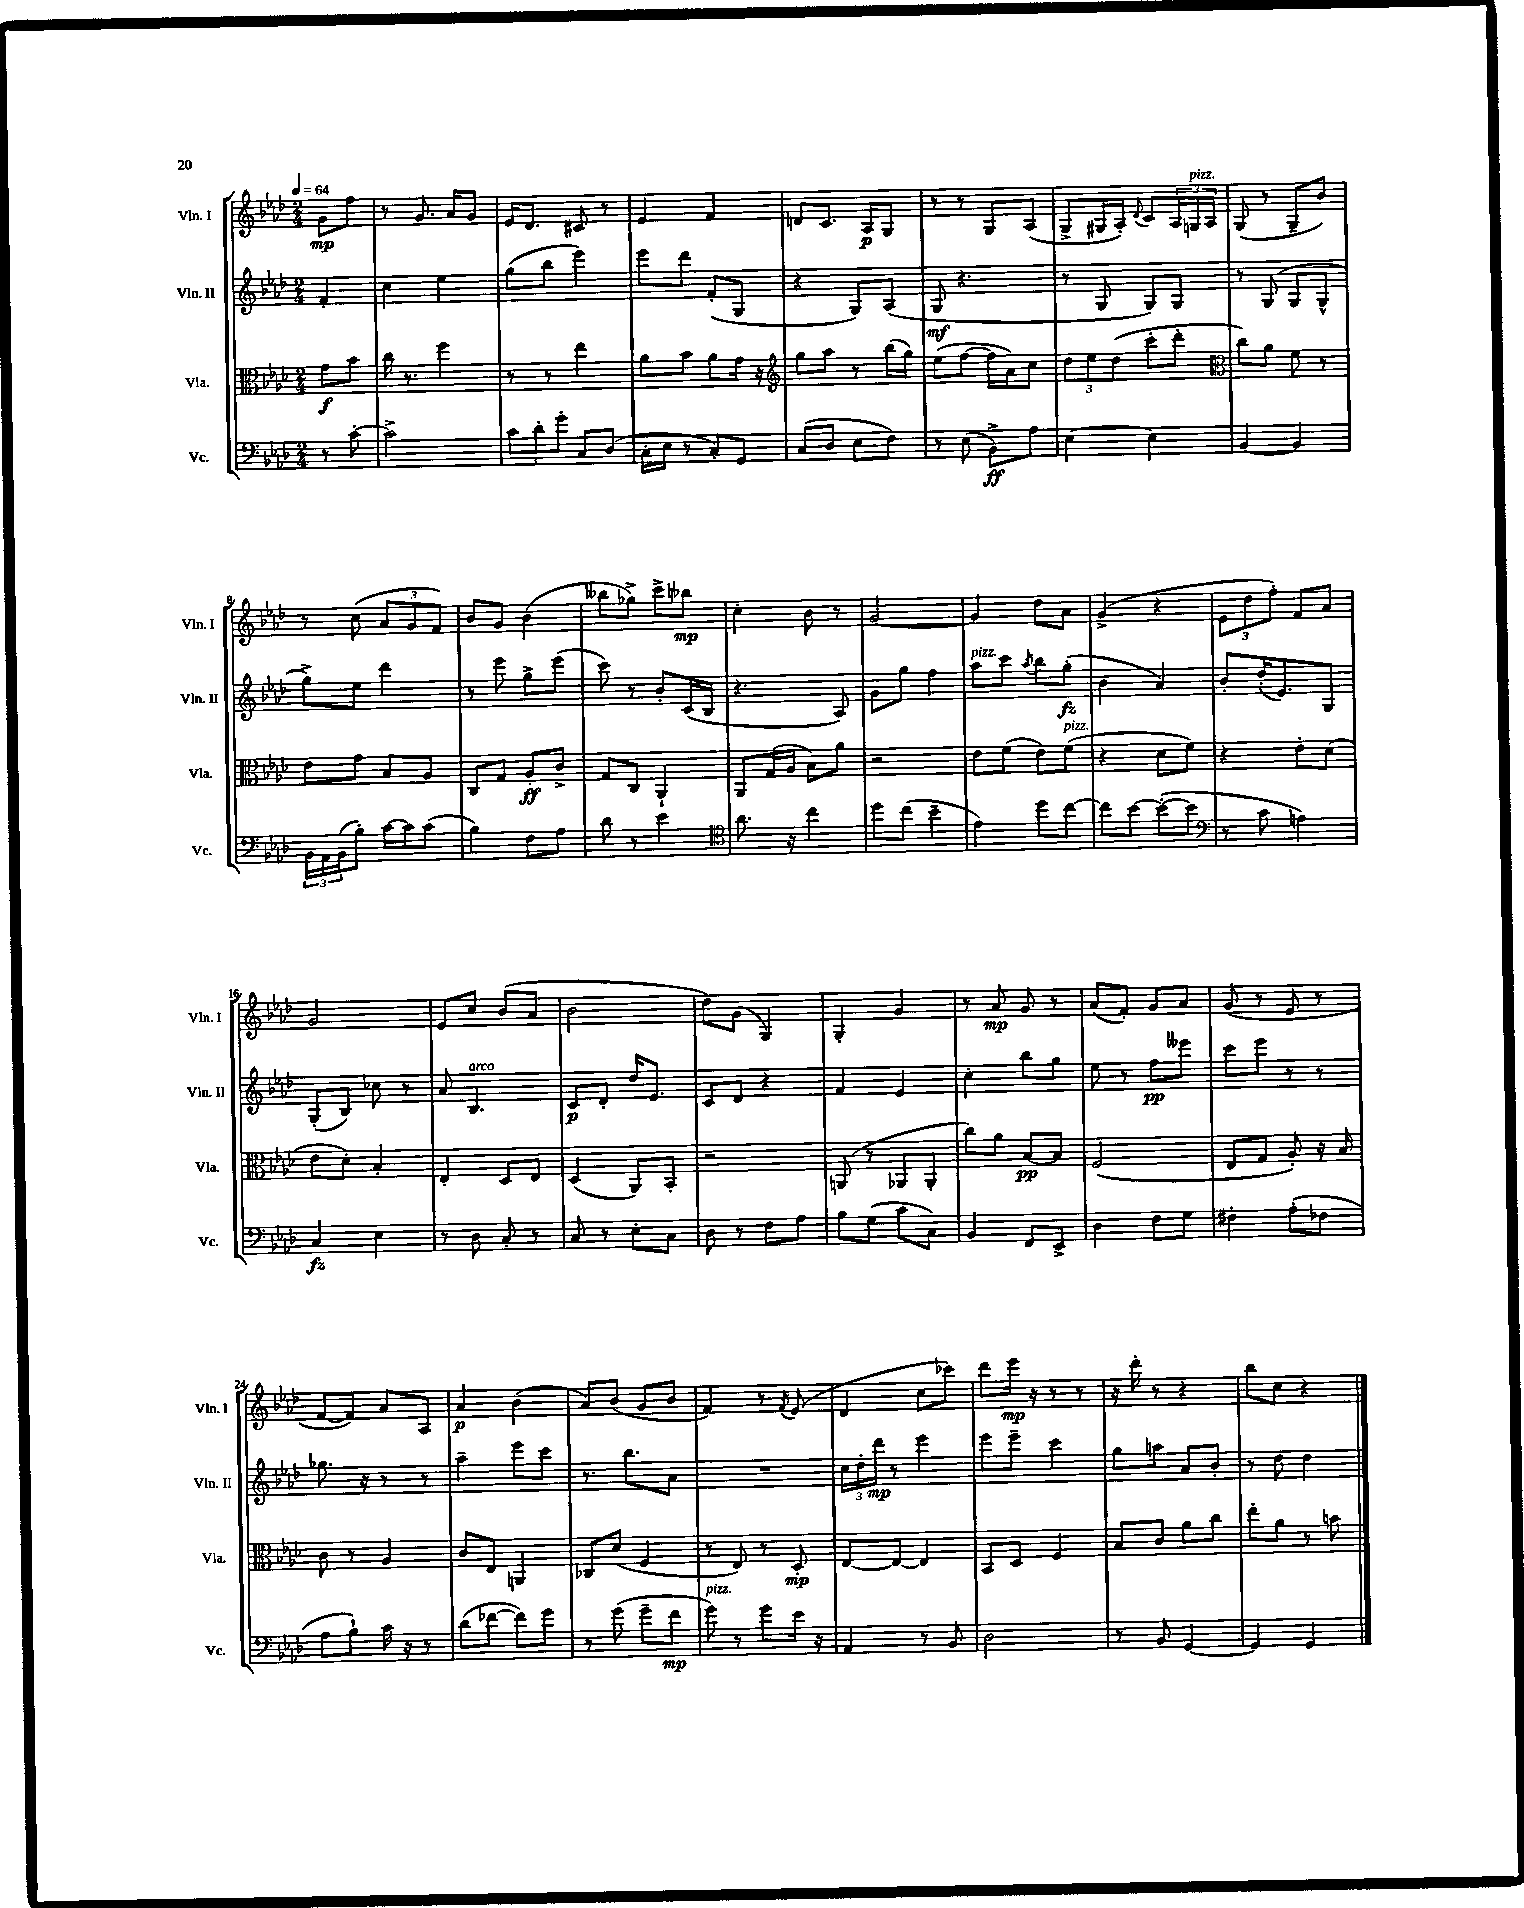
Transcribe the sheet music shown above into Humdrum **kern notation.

**kern	**kern	**kern	**kern
*staff4	*staff3	*staff2	*staff1
*clefF4	*clefC3	*clefG2	*clefG2
*k[b-e-a-d-]	*k[b-e-a-d-]	*k[b-e-a-d-]	*k[b-e-a-d-]
*M2/4	*M2/4	*M2/4	*M2/4
*MM64	*MM64	*MM64	*MM64
8r	8g	4f'	8g
[8c'	8b-	.	8ff
=	=	=	=
2c^]	16cc	4cc	8r
.	8.r	.	.
.	.	.	8.g
.	4ff	4ee-	.
.	.	.	16a-
.	.	.	8g
=	=	=	=
12c	8r	(8gg	16e-
.	.	.	8.d-
12d-'	.	.	.
.	8r	8bb-	.
12g'	.	.	.
8C	4ee-	4eee-)	8c#
(8D-	.	.	8r
=	=	=	=
16C'	8a-	8eee-	4e-
16E-	.	.	.
8r	8b-	8ddd-	.
8C')	8a-	(8f'	4f
8GG	16g	8G	.
.	16r	.	.
=	=	=	=
*	*clefG2	*	*
(8C	8gg	4r	8d
8D-	8aa-	.	8.c
8E-	8r	8G)	.
.	.	.	16A-
8F)	(16bb-	(8A-	8G
.	16gg)	.	.
=	=	=	=
8r	(8ee-	8G	8r
(8E-	[8ff	4.r	8r
8BB-^)	16ff]	.	8G
.	16a-)	.	.
8A-	8cc	.	(8A-
=	=	=	=
[4E-	12dd-	8r	8G^
.	12ee-	.	.
.	.	8G	16G#
.	(12dd-	.	.
.	.	.	16A-')
.	.	.	8qqd-
4E-]	8ccc'	8G)	8c
.	8ddd-'	8G	24A-
.	.	.	24G
.	.	.	24A-
=	=	=	=
*	*clefC3	*	*
[4BB-	8cc)	8r	(8G
.	8a-	(8G	8r
4BB-]	8f	8G	8G~
.	8r	8G^^	8b-)
=	=	=	=
24BB-	8e-	8gg^)	8r
24AA-	.	.	.
(24BB-	.	.	.
8B-')	8g	8ee-	(8cc
[16c	8B-	4ddd-	12a-
16c]	.	.	.
.	.	.	12g
(8c	8A-	.	.
.	.	.	12f)
=	=	=	=
4B-)	8C	8r	8b-
.	8G	8eee-	8g
8F	8A-'	8gg^	(4b-
8A-	8c^	(8eee-	.
=	=	=	=
8d-	8G	8ccc)	8bb--
8r	8C	8r	8gg-^)
4e-	4AA-`	8b-'	8ccc^
.	.	(16c	8bb-
.	.	16B-	.
=	=	=	=
*clefC4	*	*	*
8.a-	8AA-	4.r	4cc'
.	(16G	.	.
16r	16A-	.	.
4cc	8B-)	.	8b-
.	8a-	8A-)	8r
=	=	=	=
8dd-	2r	8g	[2g
(8cc	.	8gg	.
4b-~	.	4ff	.
=	=	=	=
4e-)	8e-	8aa-	4g]
.	(8f	8ccc	.
.	.	8qaa-	.
8dd-	8e-)	8bb-	8dd-
[8cc	(8f	(8gg'	8a-
=	=	=	=
8cc]	4r	4b-	(4g^
[8b-	.	.	.
(8b-'_	8d-	4a-)	4r
8b-]	8f)	.	.
=	=	=	=
*clefF4	*	*	*
8r	4r	8b-'	12e-
.	.	.	12dd-
8c	.	(16dd-'	.
.	.	.	12ff')
.	.	8.e-)	.
4A)	8e-'	.	8f
.	(8d-	8G	8a-
=	=	=	=
4C	8e-	(8G'	2g
.	8d-')	8B-)	.
4E-	4B-'	8cc-	.
.	.	8r	.
=	=	=	=
8r	4E-'	8a-	8e-
8D-	.	4.B-	8cc
8C'	8D-	.	(8b-
8r	8E-	.	8a-
=	=	=	=
8C	(4D-	8c	2b-
8r	.	8d-'	.
8E-'	8AA-)	16dd-	.
.	.	8.e-	.
8C	8BB-'	.	.
=	=	=	=
8D-	2r	8c	8dd-)
8r	.	8d-	(8g
8F	.	4r	4G)
8A-	.	.	.
=	=	=	=
8B-	(8AA	4f	4G'
(8G	8r	.	.
8c	8AA-	4e-	4g
8C)	8AA-'	.	.
=	=	=	=
4BB-	8cc)	4cc'	8r
.	8a-	.	8a-
8FF	[8B-	8bb-	8g
8EE-^	8B-]	8gg	8r
=	=	=	=
4D-	(2F	8ee-	(8a-
.	.	8r	8f')
8F	.	8ff	8g
8G	.	8eee--	8a-
=	=	=	=
4F#'	8E-	8ccc	(8g
.	8G	8eee-	8r
(8A-'	8A-')	8r	8e-
8F-	16r	8r	8r
.	16B-	.	.
=	=	=	=
8A-	8c	8.gg-	[8f
8B-`)	8r	.	8f])
.	.	16r	.
16c	4A-	8r	8a-
16r	.	.	.
8r	.	8r	8A-
=	=	=	=
(8d-	8c	4aa-~	4a-
[8f-	8E-	.	.
8f-])	4AA	8eee-	(4b-
8g	.	8ccc	.
=	=	=	=
8r	8C-	8.r	8a-)
(8g	(8d-	.	(8b-
.	.	8.bb-	.
8g~	4F	.	8g
8f	.	8a-	8b-
=	=	=	=
8g)	8r	2r	4f)
8r	8E-)	.	.
8g	8r	.	8r
.	.	.	8qf
16e-	8D-'	.	(8e-
16r	.	.	.
=	=	=	=
4AA-	[8E-	24cc	4d-
.	.	24dd-'	.
.	.	24ddd-	.
.	8E-_	8r	.
8r	4E-]	4eee-	8cc
8BB-	.	.	8ccc-)
=	=	=	=
2D-	8BB-	8eee-	8ddd-
.	8D-	8eee-~	16eee-
.	.	.	16r
.	4F	4ccc	8r
.	.	.	8r
=	=	=	=
8r	8B-	8gg	16r
.	.	.	16ddd-'
8BB-	8c	8aa	8r
[4GG	8a-	8a-	4r
.	8cc	8b-'	.
=	=	=	=
4GG]	8ee-'	8r	8bb-
.	8a-	8dd-	8cc
4GG	8r	4dd-	4r
.	8b	.	.
==	==	==	==
*-	*-	*-	*-
